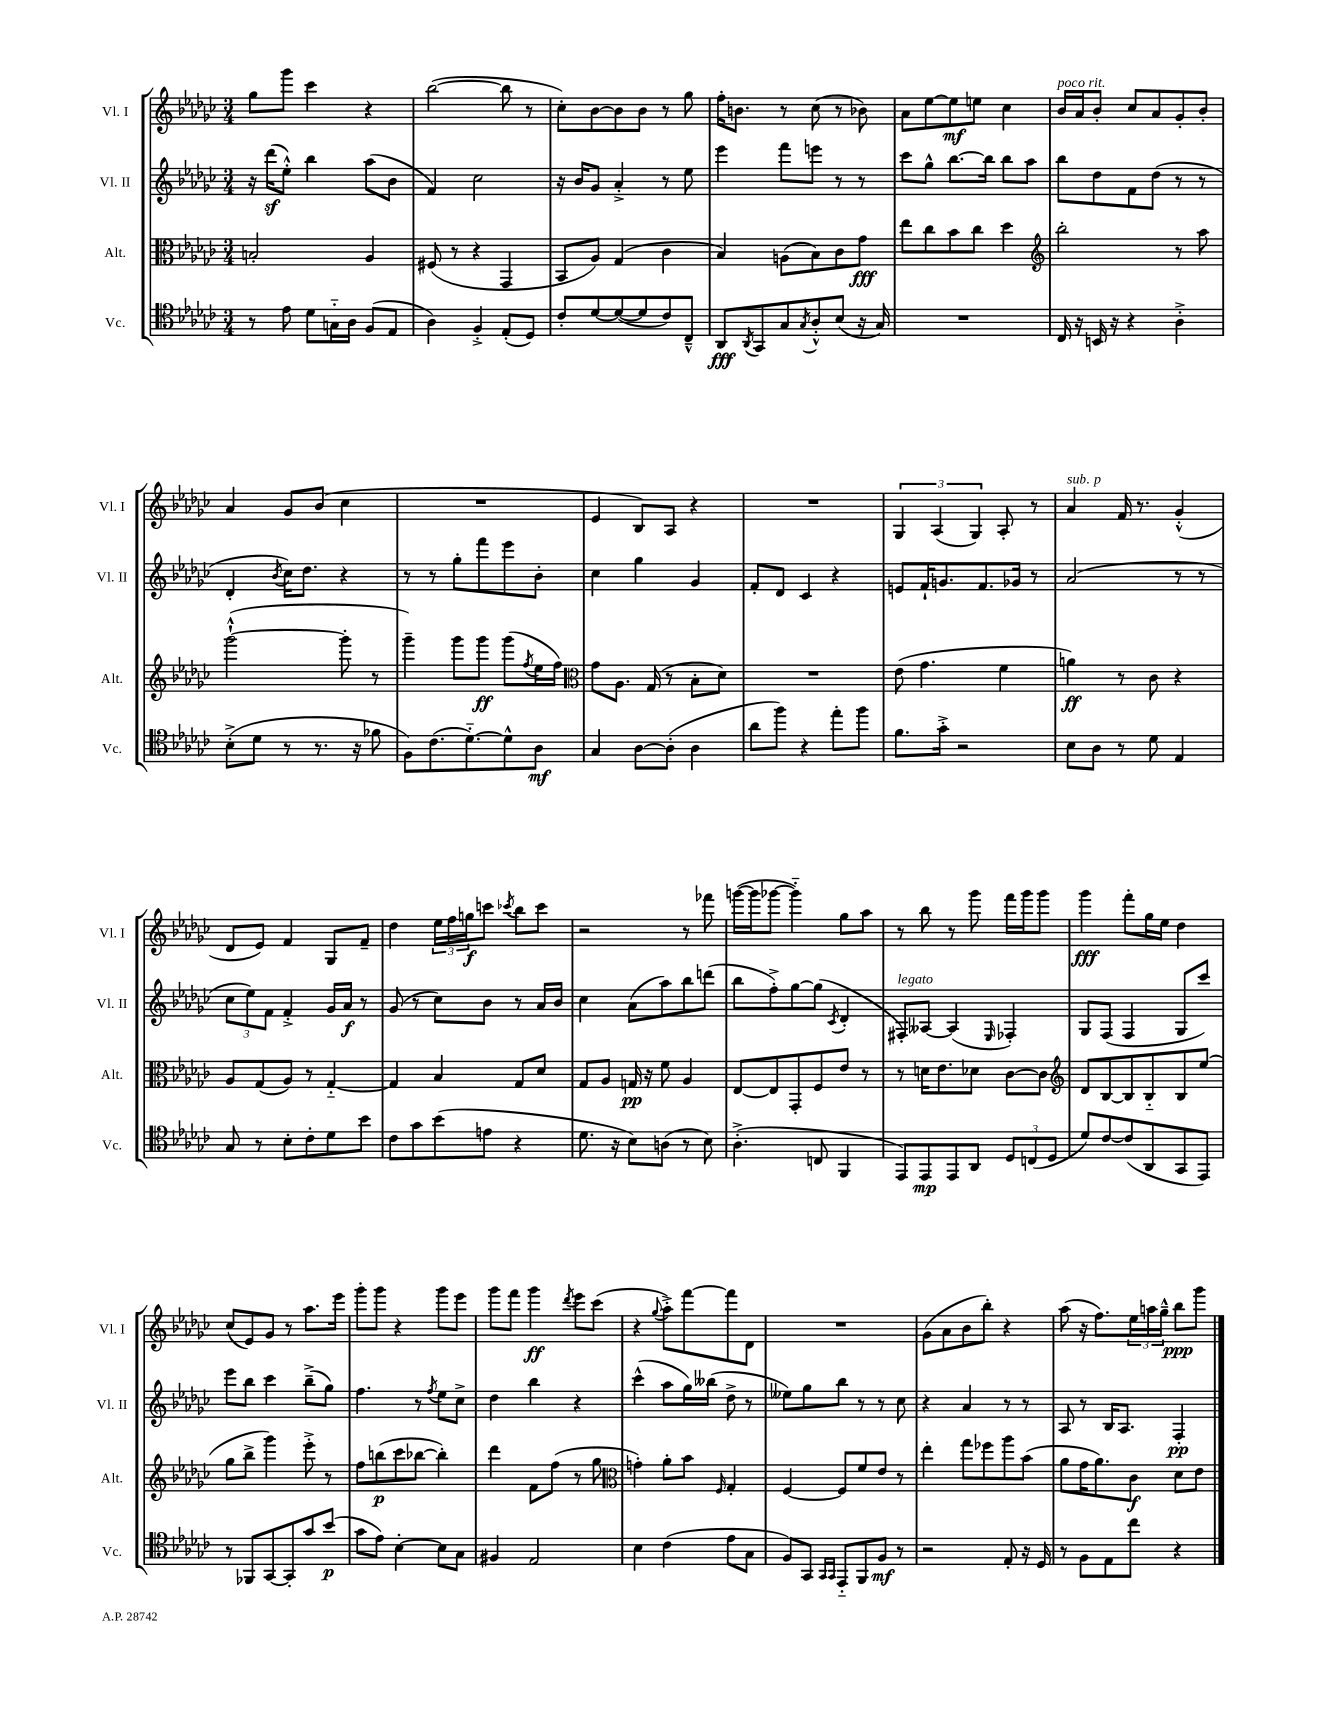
<<
\new StaffGroup <<
\new Staff = "s0" \with { instrumentName = "Vl. I" shortInstrumentName = "Vl. I" } {
    \clef treble \key ges \major \numericTimeSignature \time 3/4
    ges''8 ges'''8 ces'''4 r4 |
    bes''2~( bes''8 r8 |
    ces''8-.) bes'8~ bes'8 bes'8 r8 ges''8 |
    f''16-. b'8. r8 ces''8( r8 bes'8) |
    aes'8 ees''8~ ees''8\mf e''8 ces''4 |
    bes'16^\markup { \italic "poco rit." } aes'16 bes'8-. ces''8 aes'8 ges'8-. bes'8-. |
    aes'4 ges'8 bes'8( ces''4 |
    R2. |
    ees'4 bes8) aes8 r4 |
    R2. |
    \tuplet 3/2 { ges4 aes4( ges4) } aes8-. r8 |
    aes'4^\markup { \italic "sub. p" } f'16 r8. ges'4-.-^( |
    des'8 ees'8) f'4 ges8 f'8-- |
    des''4 \tuplet 3/2 { ees''16 f''16 g''16\f } c'''8 \acciaccatura { ces'''8 } bes''8 ces'''8 |
    r2 r8 fes'''8 |
    g'''16~( g'''16 ges'''8~ ges'''4-_) ges''8 aes''8 |
    r8 bes''8 r8 ges'''8 f'''16 ges'''16 ges'''8 |
    ges'''4\fff f'''8-. ges''16 ees''16 des''4 |
    ces''8( ees'8) ges'8 r8 aes''8. ees'''16 |
    ges'''8-. ges'''8 r4 ges'''8 ees'''8 |
    ges'''8 f'''8 ges'''4\ff \acciaccatura { des'''8 } ees'''8 ces'''8( |
    r4 \appoggiatura { ges''8 } aes''8-.->) f'''8~ f'''8 des'8 |
    R2. |
    ges'8( aes'8 bes'8 bes''8-.) r4 |
    aes''8( r16 f''8.) \tuplet 3/2 { ees''16 a''16 ges''16---^ } bes''8\ppp ges'''8 \bar "|." |
}
\new Staff = "s1" \with { instrumentName = "Vl. II" shortInstrumentName = "Vl. II" } {
    \clef treble \key ges \major \numericTimeSignature \time 3/4
    r16 des'''16\sf( ees''8-.-^) bes''4 aes''8( bes'8 |
    f'4) ces''2 |
    r16 bes'16 ges'8 aes'4-.-> r8 ees''8 |
    ees'''4 f'''8 e'''8 r8 r8 |
    ces'''8 ges''8-^ bes''8.~ bes''16 bes''8 aes''8 |
    bes''8 des''8 f'8 des''8( r8 r8 |
    des'4-. \acciaccatura { bes'8 } ces''16) des''8. r4 |
    r8 r8 ges''8-. f'''8 ees'''8 bes'8-. |
    ces''4 ges''4 ges'4 |
    f'8-. des'8 ces'4 r4 |
    e'8 f'16-! g'8. f'8. ges'16 r8 |
    aes'2( r8 r8 |
    \tuplet 3/2 { ces''8 ees''8) f'8 } f'4-.-> ges'16 aes'16\f r8 |
    ges'8( r8 ces''8) bes'8 r8 aes'16 bes'16 |
    ces''4 aes'8( aes''8) bes''8 d'''8( |
    bes''8 f''8-.->) ges''8~ ges''8( \acciaccatura { ces'8 } des'4-. |
    fis8-.^\markup { \italic "legato" }) aeses8~ aeses4( \grace { ees16 } fes4-.) |
    ges8 f8( f4 ges8 ces'''8) |
    ees'''8 bes''8 ces'''4 bes''8--->( ges''8) |
    f''4. r8 \acciaccatura { f''8 } ees''8 ces''8-> |
    des''4 bes''4 r4 |
    ces'''4-^( aes''8 ges''16) beses''16( des''8-> r8 |
    eeses''8) ges''8 bes''8 r8 r8 ces''8 |
    r4 aes'4 r8 r8 |
    aes8 r8 bes16 aes8. f4-.\pp \bar "|." |
}
\new Staff = "s2" \with { instrumentName = "Alt." shortInstrumentName = "Alt." } {
    \clef alto \key ges \major \numericTimeSignature \time 3/4
    b2-. aes4 |
    fis8( r8 r4 ges,4 |
    bes,8 aes8) ges4( ces'4 |
    bes4) a8( bes8) ces'8 ges'8\fff |
    ees''8 ces''8 bes'8 ces''8 des''4 |
    \clef treble bes''2-. r8 aes''8 |
    ges'''2~-!-^( ges'''8-. r8 |
    ges'''4--) ges'''8 ges'''8\ff ges'''8( \acciaccatura { f''8 } ees''16 f''16) |
    \clef alto ges'8 aes8. ges16( r8 bes8-. des'8) |
    R2. |
    ees'8( ges'4. f'4 |
    a'4\ff) r8 ces'8 r4 |
    aes8 ges8( aes8) r8 ges4~-_ |
    ges4 bes4 ges8 des'8 |
    ges8 aes8 g16\pp r16 f'8 aes4 |
    ees8~ ees8 ges,8-. f8 ees'8 r8 |
    r8 d'16 ees'8. des'8 ces'8~ ces'8 |
    \clef treble des'8 bes8~ bes8 bes8-_ bes8 ees''8( |
    ges''8 bes''8-> ges'''4) ees'''8-.-> r8 |
    f''8 b''8\p( ces'''8 bes''8~ bes''4-.) |
    des'''4 f'8 f''8( r8 ges''8 |
    \clef alto g'4-.) aes'8-. bes'8 \grace { f16 } ges4-. |
    f4~ f8 f'8 ees'8 r8 |
    ees''4-. ges''8 fes''8 aes''8 bes'8( |
    aes'8 ges'16 aes'8.) ces'8\f des'8 ees'8 \bar "|." |
}
\new Staff = "s3" \with { instrumentName = "Vc." shortInstrumentName = "Vc." } {
    \clef tenor \key ges \major \numericTimeSignature \time 3/4
    r8 ees'8 des'8 g16-_ aes16 f8( ees8 |
    aes4) f4-.-> ees8-.( des8) |
    ces'8-. des'8~ des'8~( des'8 ces'8) ces8---^ |
    aes,8\fff \acciaccatura { aes,8 } ges,8 ges8 \acciaccatura { ges8 } aes8-.-^ bes8( r16 ges16) |
    R2. |
    ces16 r16 b,16 r16 r4 aes4-.-> |
    bes8-.->( des'8 r8 r8. r16 fes'8 |
    f8) ces'8.( des'8.~-_) des'8-^ aes8\mf |
    ges4 aes8~ aes8-.( aes4 |
    aes'8 f''8) r4 ees''8-. f''8 |
    f'8. ges'16-.-> r2 |
    bes8 aes8 r8 des'8 ees4 |
    ges8 r8 bes8-. ces'8-. des'8 bes'8 |
    ces'8 ges'8 bes'8( e'8 r4 |
    des'8. r16 bes8) a8( r8 bes8) |
    aes4.-.->( c8 f,4 |
    ees,8) ees,8\mp ees,8 aes,8 \tuplet 3/2 { des8 c8( des8 } |
    des'8) ces'8~ ces'8( aes,8 ges,8 ees,8) |
    r8 fes,8 ges,8~ ges,8-. ges'8 bes'8\p( |
    ges'8 ees'8) bes4~-. bes8 ges8 |
    fis4 ees2 |
    bes4 ces'4( ees'8 ges8 |
    f8) ges,8 \grace { ges,16 ges,16 } ees,8-_ f,8 f8\mf r8 |
    r2 ees8-. r16 des16 |
    r8 f8 ees8 ces''8 r4 \bar "|." |
}
>>
>>
\layout { \context { \Score \remove "Bar_number_engraver" } }
